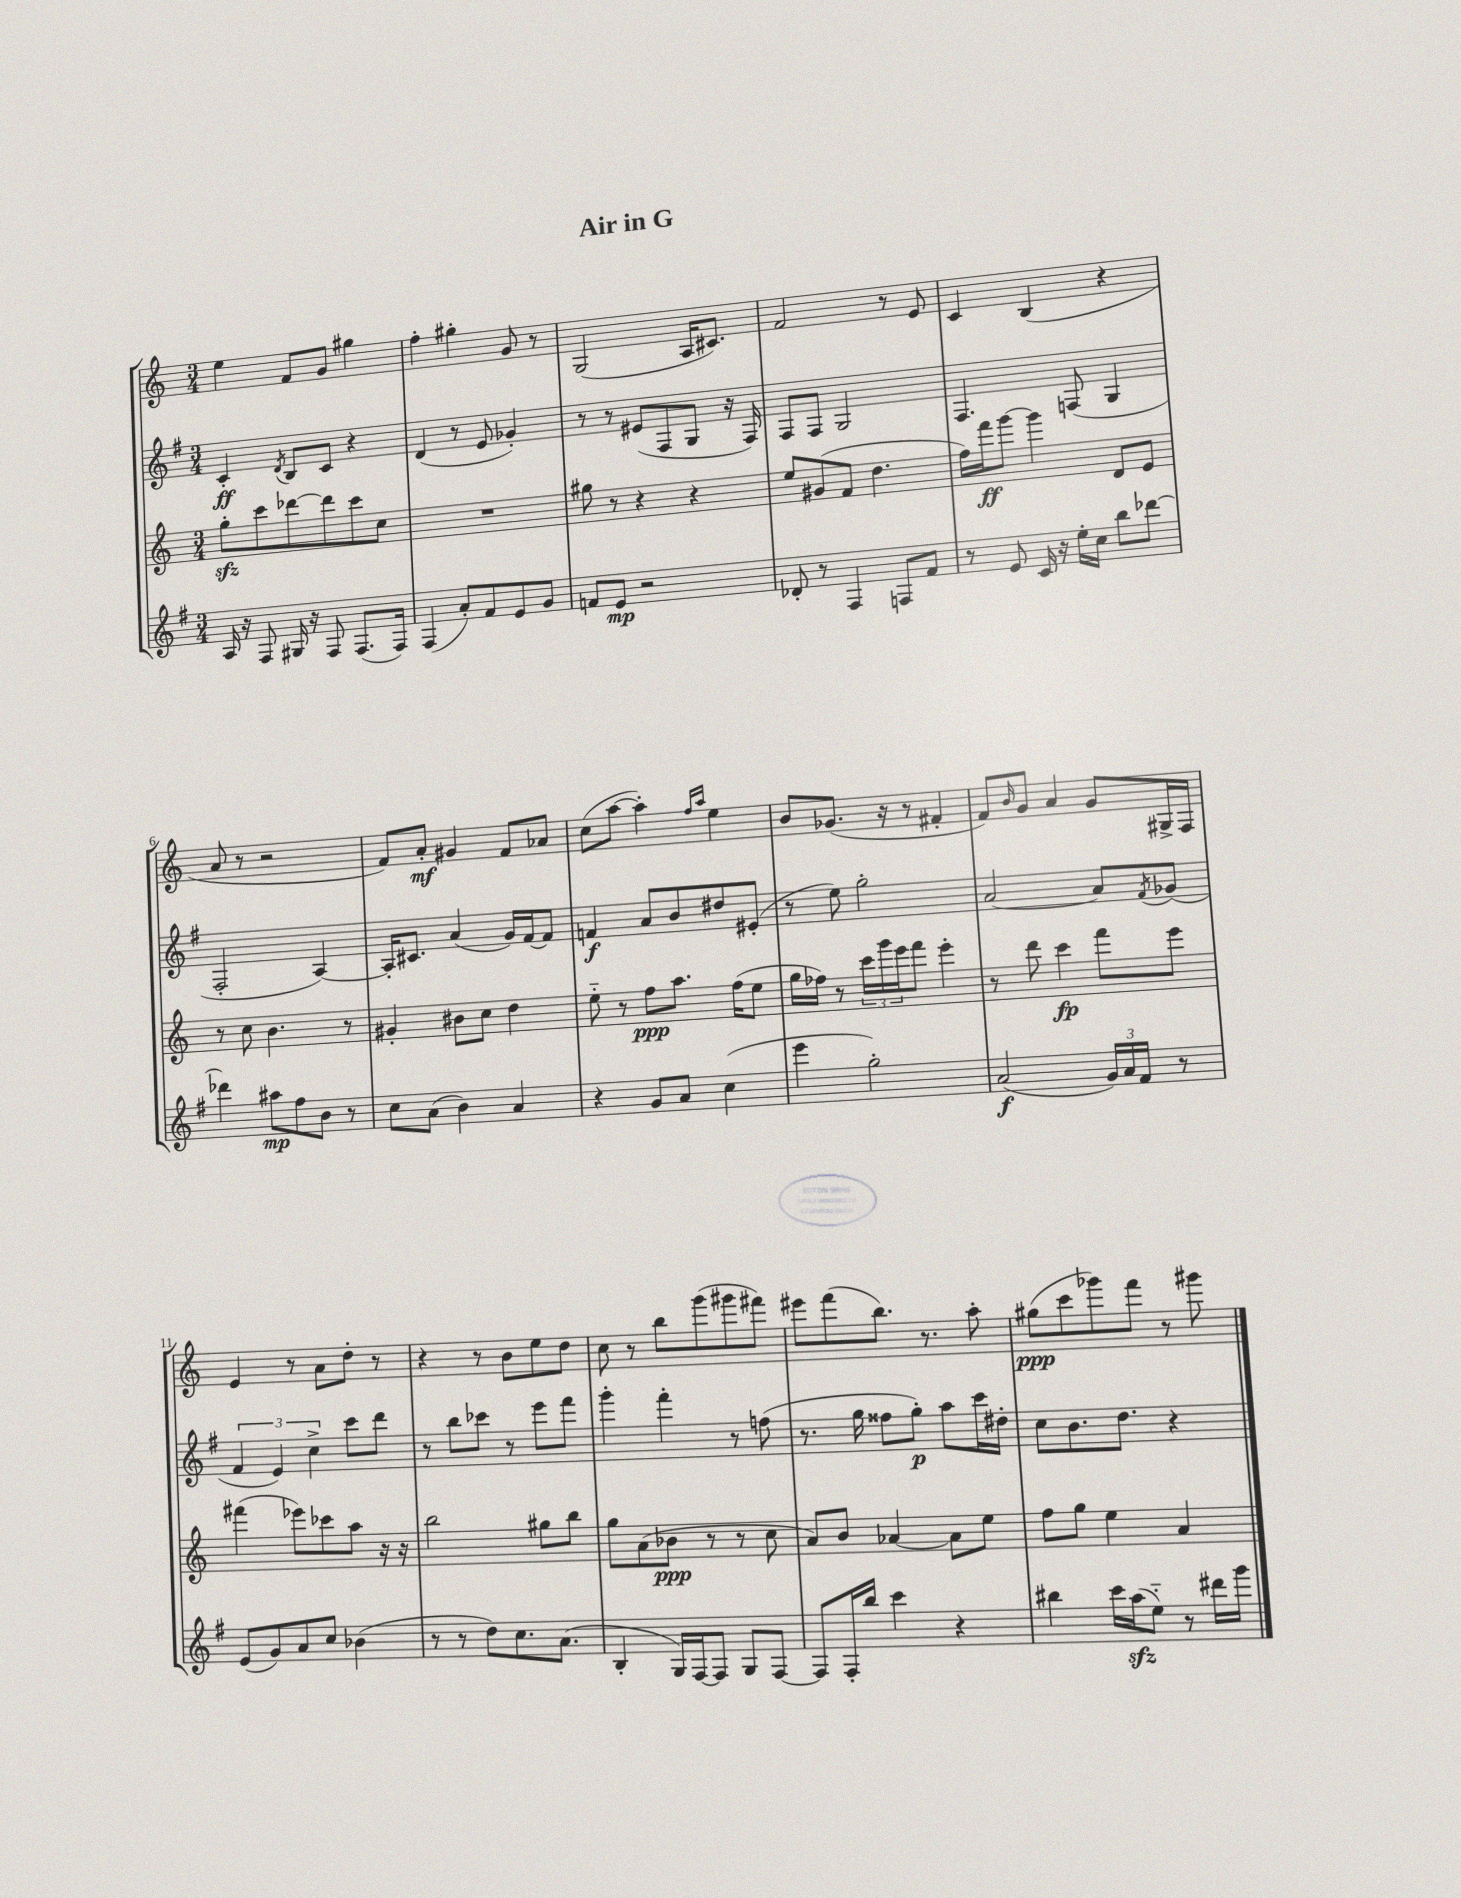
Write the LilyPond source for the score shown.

\header { title = "Air in G" }
<<
\new StaffGroup <<
\new Staff = "s0" {
    \clef treble \key c \major \numericTimeSignature \time 3/4
    e''4 f'8 g'8 gis''4 |
    f''4-. gis''4-. g'8 r8 |
    g2( a16 cis'8.) |
    f'2 r8 e'8 |
    c'4 b4( r4 |
    a'8 r8 r2 |
    f'8) a'8-.\mf gis'4 f'8 aes'8 |
    c''8( a''8~ a''4-.) \grace { f''16 a''16 } e''4 |
    b'8 ges'8.( r16 r8 fis'4-. |
    f'8) \grace { b'16 } g'8 a'4 g'8 gis16-> f16 |
    e'4 r8 a'8 d''8-. r8 |
    r4 r8 b'8 e''8 d''8 |
    c''8 r8 b''8 g'''8( gis'''8 fis'''8) |
    eis'''8 f'''8( b''8.) r8. a''8-. |
    gis''8\ppp( c'''8 ges'''8) f'''8 r8 gis'''8 \bar "|." |
}
\new Staff = "s1" {
    \clef treble \key g \major \numericTimeSignature \time 3/4
    c'4-.\ff \acciaccatura { d'8 } b8 c'8 r4 |
    d'4( r8 e'8 ges'4-.) |
    r8 r8 eis'8( fis8 g8 r16 fis16) |
    fis8 fis8 g2 |
    fis4. f8( g4 |
    fis2-. a4~) |
    a16-. cis'8. a'4( g'16) fis'16~ fis'8 |
    f'4\f a'8 b'8 dis''8 eis'8-.( |
    r8 e''8) g''2-. |
    a'2~ a'8 \acciaccatura { fis'8 } ges'8( |
    \tuplet 3/2 { fis'4 e'4) c''4-> } c'''8 d'''8 |
    r8 b''8 ces'''8 r8 e'''8 fis'''8 |
    g'''4-. fis'''4-. r8 f''8( |
    r8. g''16 fisis''8 g''8-.\p) a''8 c'''16 dis''16-. |
    c''8 b'8. d''8. r4 \bar "|." |
}
\new Staff = "s2" {
    \clef treble \key c \major \numericTimeSignature \time 3/4
    g''8-.\sfz c'''8 des'''8~ des'''8 c'''8 c''8 |
    R2. |
    gis''8 r8 r4 r4 |
    e''8 gis'8( f'8 d''4. |
    f''16) f'''16\ff g'''8~ g'''4 d'8 e'8 |
    r8 c''8 b'4. r8 |
    gis'4-. bis'8 c''8 d''4 |
    e''8-_ r8 f''8\ppp a''8. f''16( e''8 |
    g''16 fes''16) r8 \tuplet 3/2 { c'''16 g'''16 e'''16 } f'''8 e'''4-. |
    r8 d'''8 c'''4\fp f'''8 e'''8 |
    fis'''4( ees'''8) ces'''8 a''8 r16 r16 |
    b''2 gis''8 b''8 |
    g''8 a'8( bes'8\ppp r8 r8 c''8 |
    a'8) b'8 aes'4~ aes'8 e''8 |
    f''8 g''8 e''4 a'4 \bar "|." |
}
\new Staff = "s3" {
    \clef treble \key g \major \numericTimeSignature \time 3/4
    a16 r16 fis8 gis16 r16 fis8 fis8.( fis16) |
    fis4( a'8-.) fis'8 e'8 g'8 |
    f'8 e'8\mp r2 |
    des'8-. r8 fis4 f8 fis'8 |
    r8 e'8 c'16 r16 e''16-. c''16 b''8 des'''8~ |
    des'''4 ais''8\mp fis''8 b'8 r8 |
    c''8 a'8( b'4) a'4 |
    r4 g'8 a'8 c''4( |
    e'''4 g''2-.) |
    a'2\f( \tuplet 3/2 { g'16) a'16 fis'16 } r8 |
    e'8( g'8) a'8 c''8 bes'4( |
    r8 r8 d''8) c''8. a'8.( |
    b4-. g16) fis16~ fis8 g8 fis8~ |
    fis8 fis16-. b''16 c'''4 r4 |
    bis''4 c'''16 a''16\sfz( e''8-_) r8 dis'''16 g'''16 \bar "|." |
}
>>
>>
